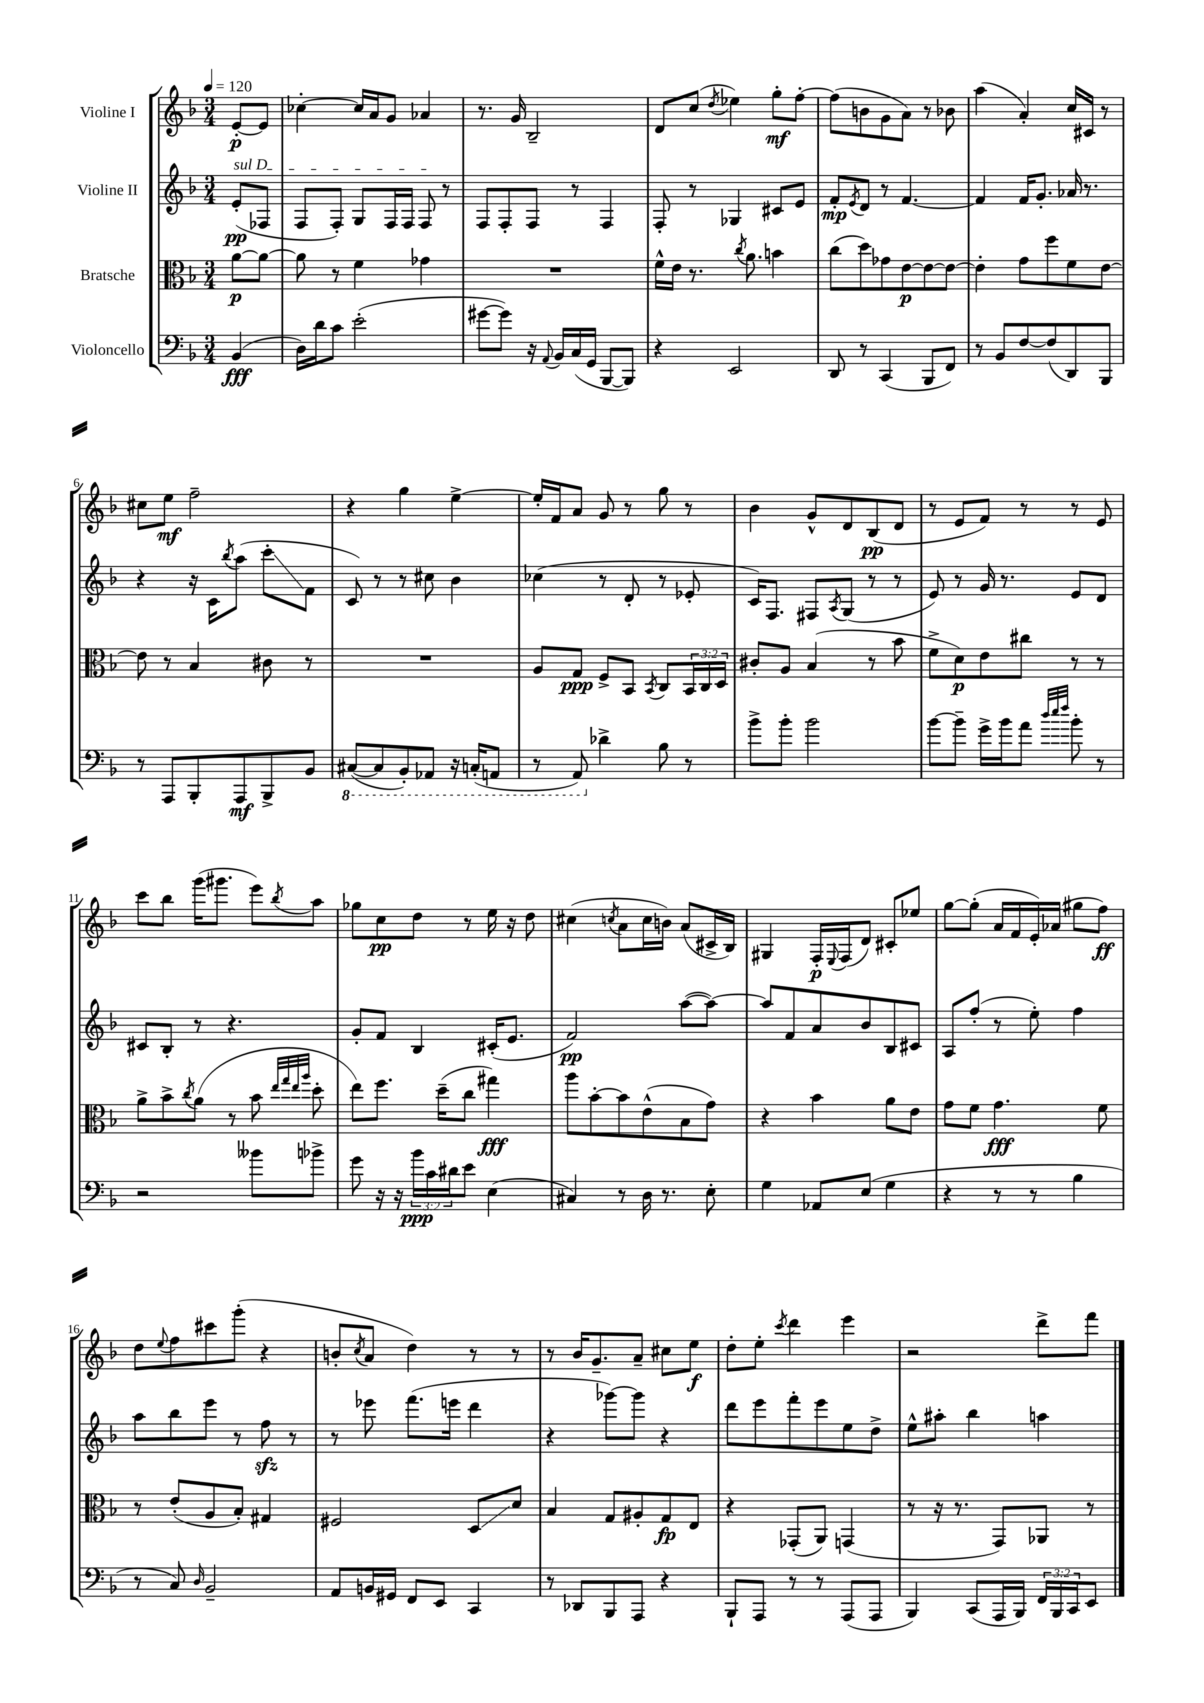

**kern	**kern	**kern	**kern
*staff4	*staff3	*staff2	*staff1
*clefF4	*clefC3	*clefG2	*clefG2
*k[b-]	*k[b-]	*k[b-]	*k[b-]
*M3/4	*M3/4	*M3/4	*M3/4
*MM120	*MM120	*MM120	*MM120
(4BB-	[8a	(8e'	[8e'
.	8a_	8F-	8e]
=	=	=	=
16D)	8a]	8F	[4cc-'
16d	.	.	.
8c	8r	8F')	.
(2e'	4f	8G	16cc-]
.	.	.	16a
.	.	16F	8g
.	.	16F	.
.	4g-	8F	4a-
.	.	8r	.
=	=	=	=
[8g#	2.r	8F	8.r
8g#])	.	8F'	.
.	.	.	16g
16r	.	8F	2B-~
8qqAA	.	.	.
16BB-	.	.	.
(16C	.	8r	.
16GG	.	.	.
[8BBB-	.	4F	.
8BBB-])	.	.	.
=	=	=	=
4r	16f^^	8F'	8d
.	16e	.	.
.	8.r	8r	(8cc
.	.	.	8qdd
2EE	.	4G-	4ee-)
.	8qcc	.	.
.	8.a	.	.
.	4b	8c#	8gg'
.	.	8e	[8ff'
=	=	=	=
8DD	(8cc	8f'	(8ff]
.	.	8qe	.
8r	8dd)	8d	8b
(4CC	8g-	8r	8g
.	[8e	[4.f	8a)
8BBB-	8e_	.	8r
8FF)	8e_	.	8b-
=	=	=	=
8r	4e']	4f]	(4aa
8BB-	.	.	.
[8F	8g	16f	4a')
.	.	8.g'	.
(8F]	8ff	.	.
8DD)	8f	16a-	16cc
.	.	8.r	16c#
8BBB-	[8e	.	8r
=	=	=	=
8r	8e]	4r	8cc#
8AAA	8r	.	8ee
8BBB-'	4B-	16r	2ff~
.	.	16c	.
.	.	8qbb-	.
8AAA	.	(8aa	.
8BBB-^	8c#	8ccc'	.
8BB-	8r	8f	.
=	=	=	=
([8CC#	2.r	8c)	4r
8CC#]	.	8r	.
8BBB-')	.	8r	4gg
8AAA-	.	8cc#	.
16r	.	4b-	[4ee^
(16CC'	.	.	.
8AAA	.	.	.
=	=	=	=
8r	8A	(4cc-	16ee']
.	.	.	16f
8AAA)	8G	.	8a
4d-^	8F^	8r	8g
.	8BB-	8d'	8r
.	8qBB-	.	.
8B-	8C	8r	8gg
8r	24BB-	8e-'	8r
.	24C	.	.
.	24D	.	.
=	=	=	=
8b-^	8c#'	16c)	4b-
.	.	8.F	.
8b-'	8A	.	.
2b-	(4B-	8F#	8g^^
.	.	8qA	.
.	.	(8G	8d
.	8r	8r	(8B-
.	8b-	8r	8d
=	=	=	=
[8b-	8f^	8e)	8r
8b-~]	8d)	8r	8e
16g^	8e	16g	8f)
16b-	.	8.r	.
8a	8cc#	.	8r
32qqdd	.	.	.
32qqee	.	.	.
32qqff	.	.	.
8b-'	8r	8e	8r
8r	8r	8d	8e
=	=	=	=
2r	8a^	8c#	8ccc
.	8b-^	8B-'	8bb-
.	8qcc	.	.
.	(8a	8r	(16ggg
.	.	.	8.ggg#
.	8r	4.r	.
8b--	8b-	.	8eee)
.	32qqee	.	.
.	32qqgg	.	.
.	32qqee	.	.
.	32qqaa	.	8qbb-
8b-^	8dd'	.	8aa
=	=	=	=
8g	8ee)	8g'	8gg-
16r	8.ff	8f	8cc
16r	.	.	.
24b-	.	4B-	8dd
24c	.	.	.
.	(16dd~	.	.
24d#	.	.	.
8e	8cc	.	8r
(4E	4gg#)	(16c#'	16ee
.	.	8.e	16r
.	.	.	8dd
=	=	=	=
4C#)	8aa	2f)	(4cc#
.	[8b-'	.	.
.	.	.	8qcc
8r	8b-]	.	8a
16D	(8e^^	.	16cc
8.r	.	.	16b)
.	8B-	([8aa	(8a
8E'	8g)	8aa_)	16c#^
.	.	.	16B-)
=	=	=	=
4G	4r	8aa]	4G#
.	.	8f	.
8AA-	4b-	8a	16F'
.	.	.	8qqE
.	.	.	(16F
(8E	.	8b-	8d)
4G	8a	8B-	8c#'
.	8e	8c#	8ee-
=	=	=	=
4r	8g	8A	[8gg
.	8f	(8ff'	(8gg']
8r	4.g	8r	16a
.	.	.	16f
8r	.	8ee')	16e')
.	.	.	(16a-
4B-	.	4ff	8gg#
.	8f	.	8ff)
=	=	=	=
8r	8r	8aa	8dd
.	.	.	8qqee
8C)	(8e'	8bb-	8ff
16qqD	.	.	.
2BB-~	8A	8eee	8ccc#
.	8B-')	8r	(8ggg'
.	4G#	8ff	4r
.	.	8r	.
=	=	=	=
8AA	2F#	8r	8b'
.	.	.	8qcc
16BB	.	8eee-	8a
16GG#	.	.	.
8FF	.	(8.fff	4dd)
8EE	.	.	.
.	.	16eee	.
4CC	8D	4ddd	8r
.	8d	.	8r
=	=	=	=
8r	4B-	4r	8r
8DD-	.	.	16b-
.	.	.	8.g~
8BBB-	8G	[8ggg-)	.
8AAA	8A#'	8ggg-]	8a~
4r	8G	4r	8cc#
.	8E	.	8ee
=	=	=	=
8BBB-`	4r	8ddd	8dd'
8AAA	.	8eee	8ee'
.	.	.	8qccc
8r	(8GG-'	8fff'	4ddd
8r	8AA)	8eee	.
(8AAA	(4GG	8ee	4eee
8AAA	.	8dd^	.
=	=	=	=
4BBB-)	8r	8ee^^	2r
.	16r	8aa#'	.
.	8.r	.	.
(8CC	.	4bb-	.
16AAA	8GG)	.	.
16BBB-)	.	.	.
24FF	8AA-	4aa	8ddd^
24BBB-	.	.	.
24CC	.	.	.
8EE	8r	.	8fff
==	==	==	==
*-	*-	*-	*-
